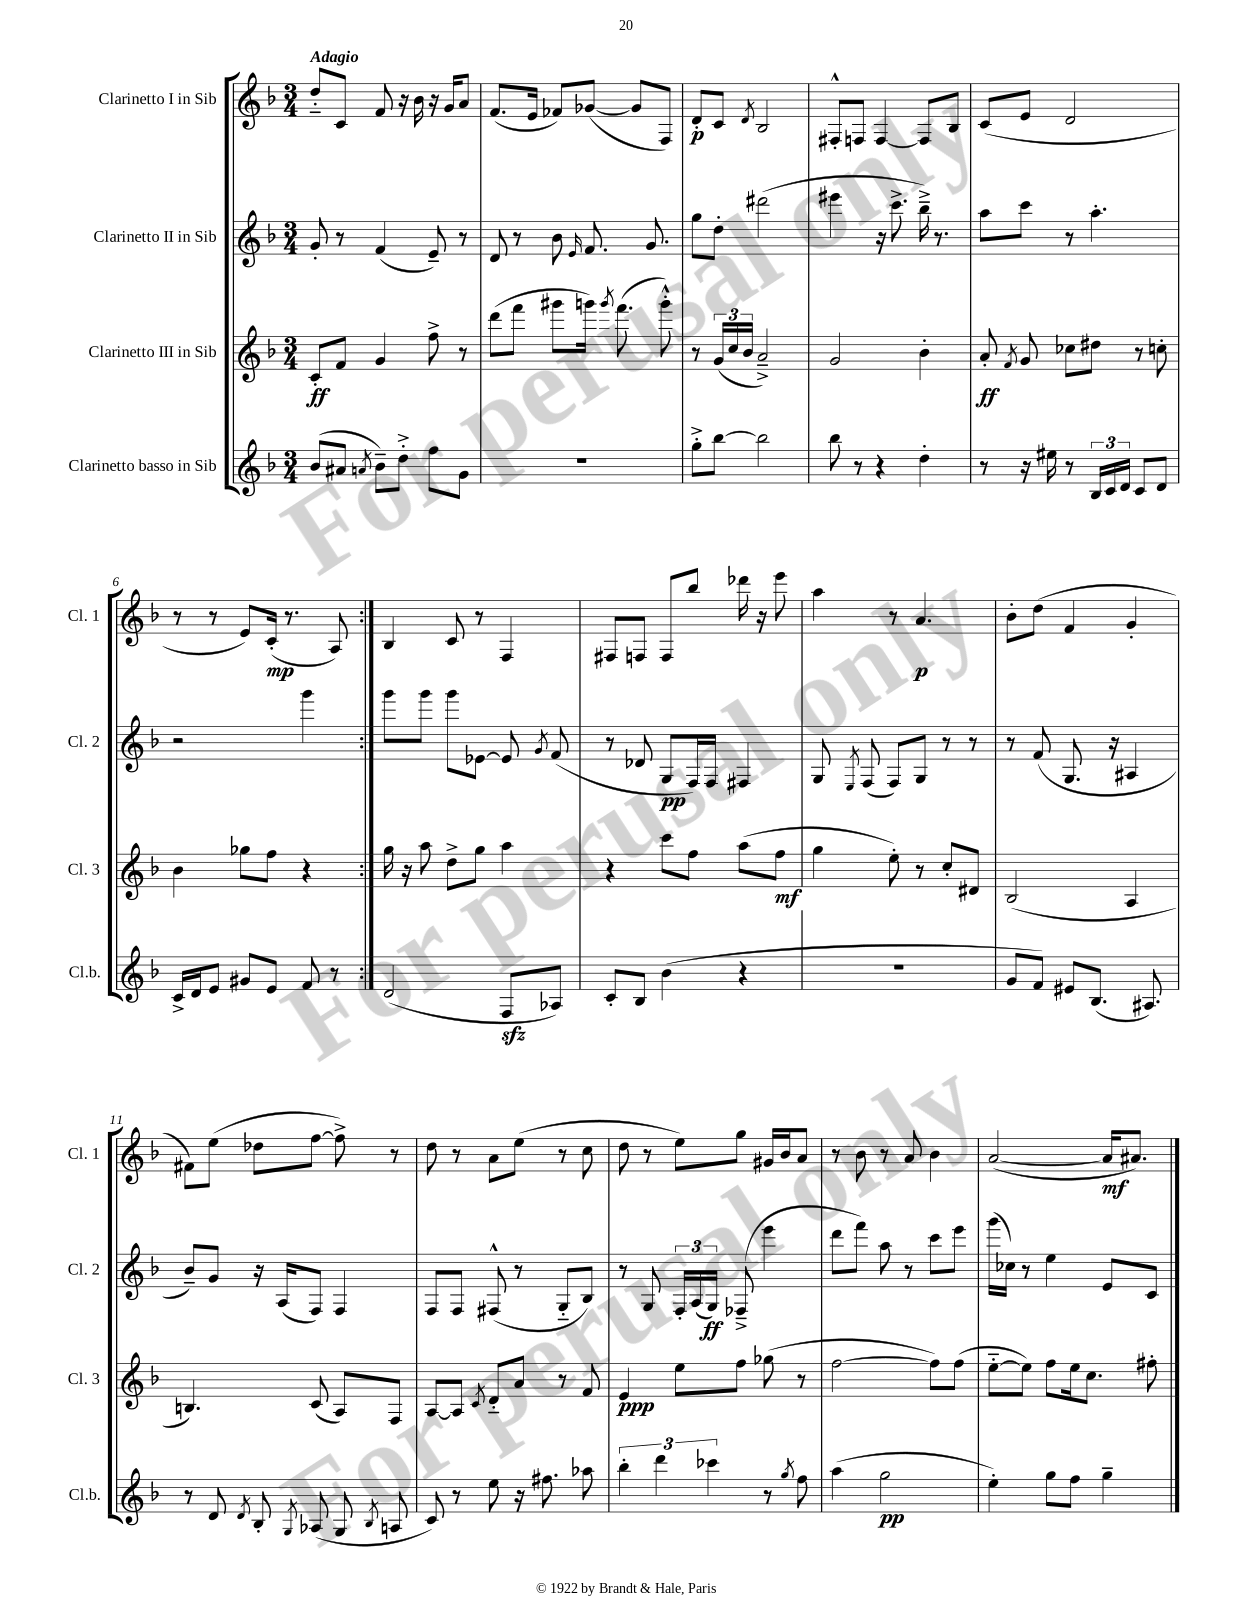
<<
\new StaffGroup <<
\new Staff = "s0" \with { instrumentName = "Clarinetto I in Sib" shortInstrumentName = "Cl. 1" } {
    \clef treble \key f \major \numericTimeSignature \time 3/4 \tempo "Adagio"
    \autoBeamOff \repeat volta 2 { d''8[-_ c'8] f'8 r16 bes'16 r16 g'16[ a'8] |
    f'8.[( e'16] fes'8[) ges'8]~( ges'8[ f8]) |
    d'8[-.\p c'8] \acciaccatura { d'8 } bes2 |
    fis8[-.-^ f8] f4~ f8[ bes8] |
    c'8[( e'8] d'2 |
    r8 r8 e'8[) c'16]-.\mp( r8. a8) | }
    bes4 c'8 r8 f4 |
    fis8[ f8] f8[ bes''8] des'''16 r16 e'''8 |
    a''4 r8 a'4.\p |
    bes'8[-. d''8]( f'4 g'4-. |
    fis'8[) e''8]( des''8[ f''8]~ f''8->) r8 |
    d''8 r8 a'8[ e''8]( r8 c''8 |
    d''8 r8 e''8[) g''8] gis'16[ bes'16 a'8] |
    r8 bes'8 r8 a'8 bes'4 |
    a'2~( a'16[\mf ais'8.]) \bar "|." |
}
\new Staff = "s1" \with { instrumentName = "Clarinetto II in Sib" shortInstrumentName = "Cl. 2" } {
    \clef treble \key f \major \numericTimeSignature \time 3/4
    \autoBeamOff \repeat volta 2 { g'8-. r8 f'4( e'8--) r8 |
    d'8 r8 bes'8 \grace { e'16 } f'8. g'8. |
    g''8[ d''8]-. dis'''2( |
    eis'''4 r16 c'''8.-> bes''16--->) r8. |
    a''8[ c'''8] r8 a''4.-. |
    r2 g'''4 | }
    g'''8[ g'''8] g'''8[ ees'8]~ ees'8 \acciaccatura { g'8 } f'8( |
    r8 des'8 g8[\pp f16) f16] fis4 |
    g8 \acciaccatura { e8 } f8( f8[) g8] r8 r8 |
    r8 f'8( g8. r16 ais4 |
    bes'8[--) g'8] r16 a16[( f8]) f4 |
    f8[ f8] fis8-^( r8 g8[-_ bes8]) |
    r8 g8 \tuplet 3/2 { f16[-. a16( g16]\ff) } fes8--->( e'''4 |
    d'''8[ f'''8]) a''8 r8 c'''8[ e'''8] |
    g'''16[( ces''16]) r8 e''4 e'8[ c'8] \bar "|." |
}
\new Staff = "s2" \with { instrumentName = "Clarinetto III in Sib" shortInstrumentName = "Cl. 3" } {
    \clef treble \key f \major \numericTimeSignature \time 3/4
    \autoBeamOff \repeat volta 2 { c'8[-.\ff f'8] g'4 f''8-> r8 |
    d'''8[( f'''8] gis'''8[ g'''16]) \acciaccatura { g'''8 } f'''8.( g'''8-.-^) |
    r8 \tuplet 3/2 { g'16[( c''16 bes'16] } a'2--->) |
    g'2 bes'4-. |
    a'8-.\ff \acciaccatura { f'8 } g'8 ces''8[ dis''8] r8 c''8-. |
    bes'4 ges''8[ f''8] r4 | }
    g''16 r16 a''8 d''8[-> g''8] a''4 |
    r4 c'''8[ f''8] a''8[( f''8]\mf |
    g''4 e''8-.) r8 c''8[-. dis'8] |
    bes2( a4 |
    b4.) c'8( a8[) f8] |
    a8[~ a8] \acciaccatura { c'8 } d'8[-_ a'8] r8 f'8 |
    e'4\ppp e''8[ f''8] ges''8( r8 |
    f''2~ f''8[) f''8]( |
    e''8[~-_ e''8]) f''8[ e''16 c''8.] fis''8-. \bar "|." |
}
\new Staff = "s3" \with { instrumentName = "Clarinetto basso in Sib" shortInstrumentName = "Cl.b." } {
    \clef treble \key f \major \numericTimeSignature \time 3/4
    \autoBeamOff \repeat volta 2 { bes'8[( ais'8] \acciaccatura { a'8 } bes'8[--) d''8]-.-> f''8[ g'8] |
    R2. |
    g''8[-.-> bes''8]~ bes''2 |
    bes''8 r8 r4 d''4-. |
    r8 r16 eis''16 r8 \tuplet 3/2 { bes16[ c'16 d'16] } c'8[ d'8] |
    c'16[-> d'16 e'8] gis'8[ e'8] f'8 r8 | }
    d'2( f8[\sfz aes8]) |
    c'8[-. bes8] bes'4( r4 |
    R2. |
    g'8[ f'8]) eis'8[ bes8.]( ais8.) |
    r8 d'8 \acciaccatura { d'8 } bes8-. \acciaccatura { g8 } aes8( g8 \acciaccatura { bes8 } a8 |
    c'8) r8 e''8 r16 fis''8. aes''8 |
    \tuplet 3/2 { bes''4-. d'''4 ces'''4 } r8 \acciaccatura { g''8 } f''8 |
    a''4( g''2\pp |
    e''4-.) g''8[ f''8] g''4-- \bar "|." |
}
>>
>>
